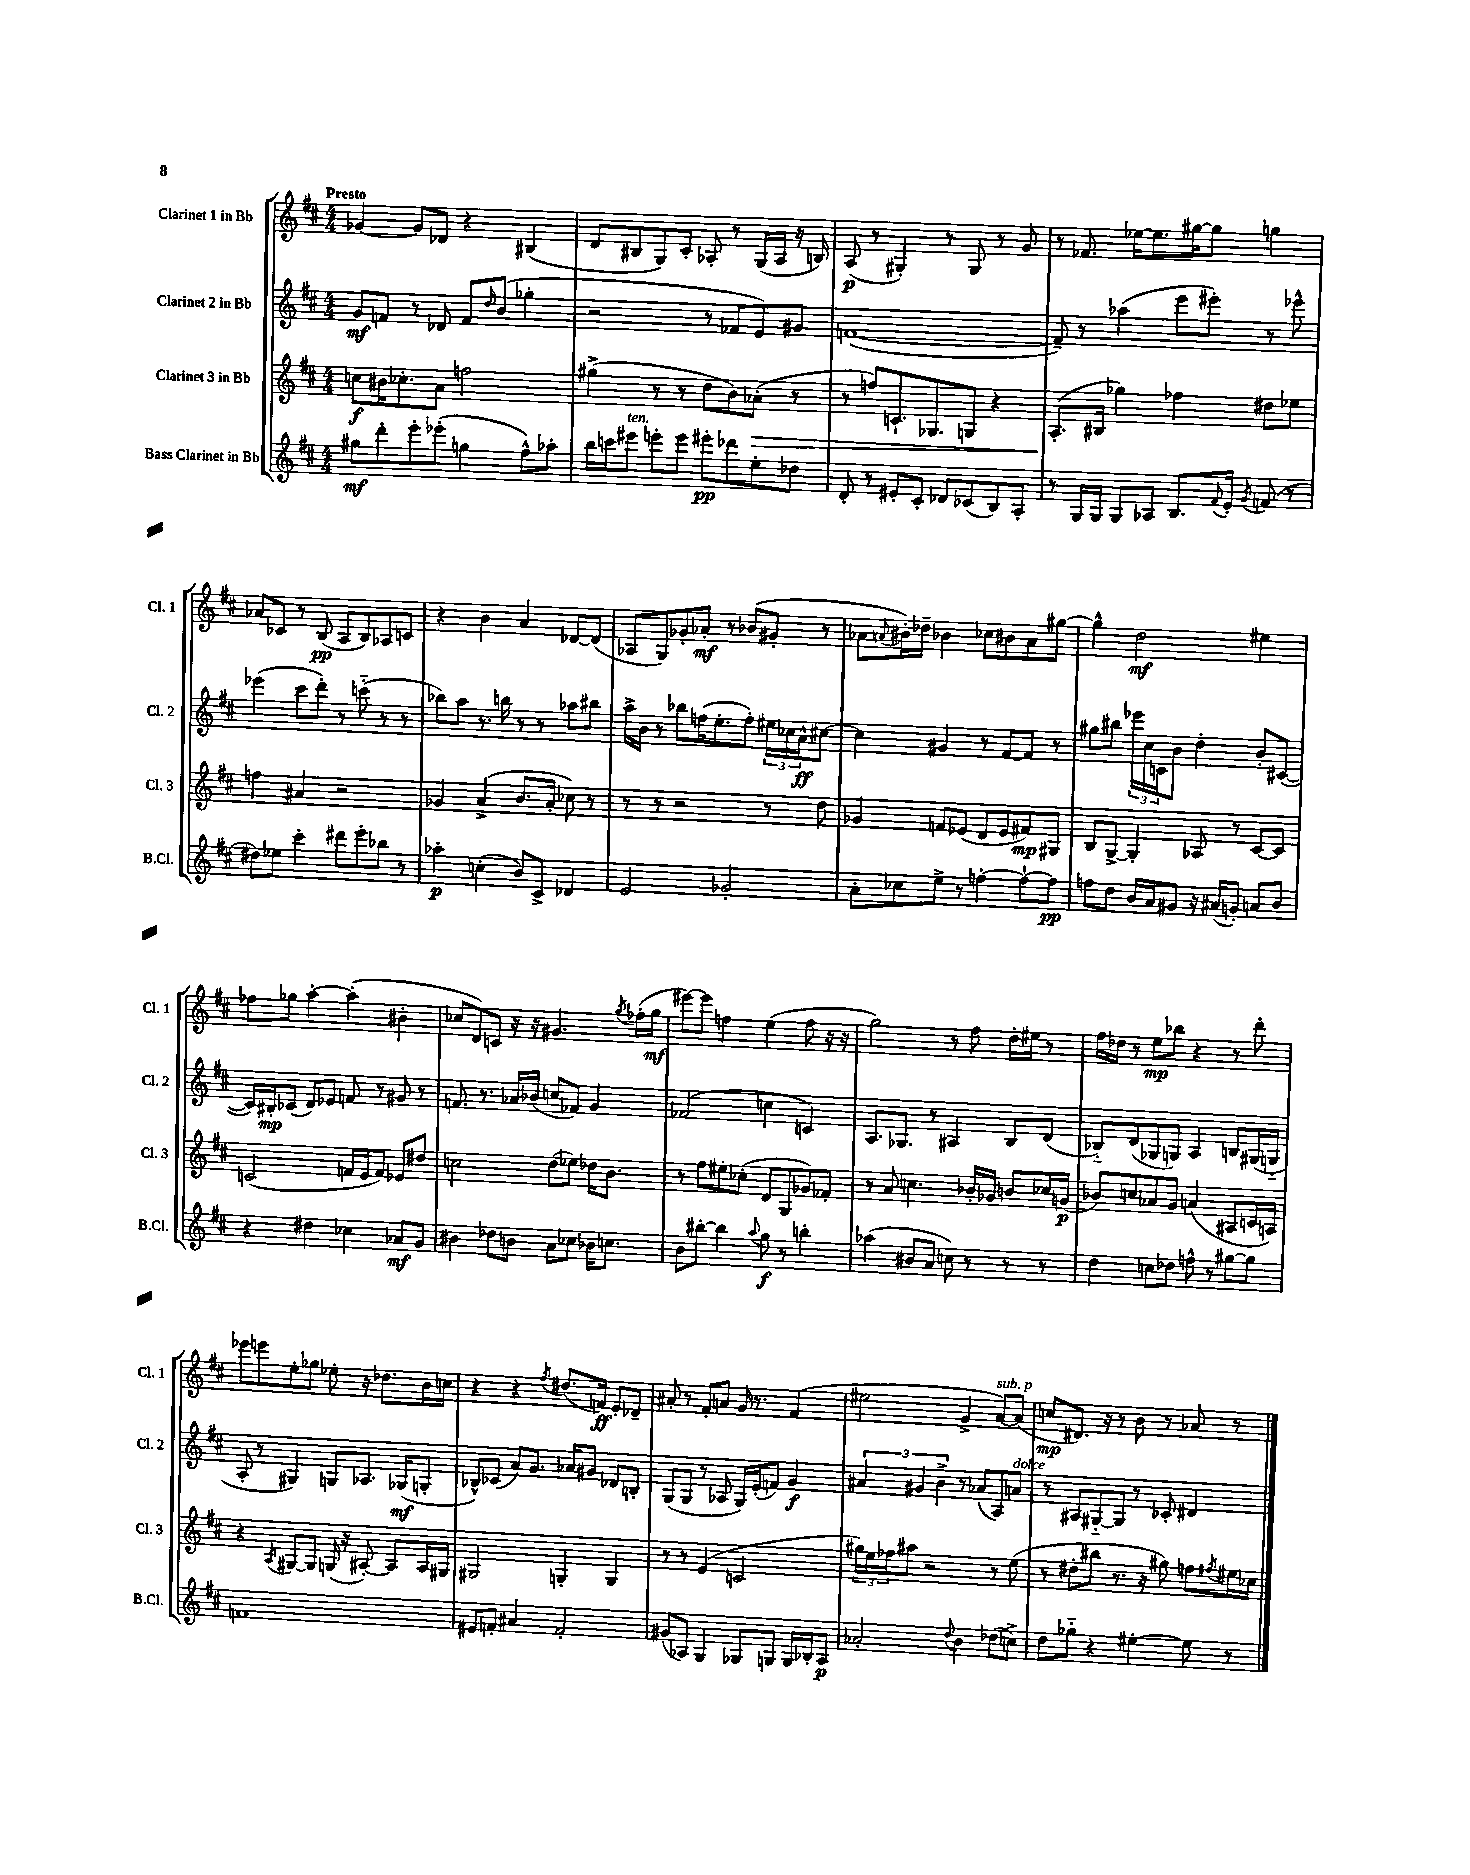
<<
\new StaffGroup <<
\new Staff = "s0" \with { instrumentName = "Clarinet 1 in Bb" shortInstrumentName = "Cl. 1" } {
    \clef treble \key d \major \numericTimeSignature \time 4/4 \tempo "Presto"
    ges'4~ ges'8 des'8 r4 bis4( |
    d'8 bis8 g8) cis'8-. aes8-. r8 g16( aes16 r16 b16) |
    a8\p( r8 gis4-.) r8 gis8 r8 g'8 |
    r8 fes'8. ees''16~ ees''8. gis''16~ gis''8 g''4 |
    aes'8 ces'8 r8 b8\pp( a8 b8) aes8 c'8 |
    r4 b'4 a'4 des'8~ des'8( |
    aes8 g8) ges'8-. aes'8-.\mf r8 bes'8( gis'8-. r8 |
    aes'8 \appoggiatura { a'8 } bis'16-.) des''16-- bes'4 ces''8 bis'8 a'8 gis''8~ |
    gis''4-^ d''2\mf eis''4 |
    fes''8 ges''8 a''4~-. a''4-.( bis'4-. |
    ces''8 d'8) c'8 r16 r16 gis'4. \acciaccatura { g''8 } fes''16-.( g''16\mf |
    eis'''8~) eis'''8 f''4 e''4( f''8 r16 r16 |
    g''2) r8 fis''8 d''16-. eis''16 r8 |
    fis''16 des''16 r8 e''8\mp bes''8 r4 r8 d'''8-. |
    ees'''8 e'''8 e''8-. ges''8 ees''8-. r16 des''8. b'16 c''16 |
    r4 r4 \acciaccatura { fis''8 } dis''8.( f'16\ff) e'8-. des'8-- |
    ais'8-. r8 fis'8-. a'8 g'16 r8. fis'4( |
    eis''2 g'4-> a'8~^\markup { \italic "sub. p" }) a'8( |
    c''8\mp dis'8.) r16 r8 b'8 r8 aes'8 r8 \bar "|." |
}
\new Staff = "s1" \with { instrumentName = "Clarinet 2 in Bb" shortInstrumentName = "Cl. 2" } {
    \clef treble \key d \major \numericTimeSignature \time 4/4
    g'8\mf f'8 r8 des'8 f'8 \grace { d''16 } b'8( ges''4-. |
    r2 r8 fes'8 e'8) gis'8 |
    f'1~( |
    f'8--) r8 aes''4( e'''8 eis'''8-.) r8 ees'''8-^ |
    ees'''4( cis'''8 d'''8-.) r8 c'''8-_( r8 r8 |
    bes''8) a''8 r8. b''16 r8 r8 aes''8 bis''8 |
    a''16-> b'16 r8 bes''8 f''16( e''8.-. f''8-.) \tuplet 3/2 { eis''16 ces''16 a'16-^\ff } cis''8~ |
    cis''4 gis'4 r8 fis'8~ fis'8 r8 |
    gis''8 bis''8 \tuplet 3/2 { ees'''16 cis''16 c'16 } b'8 d''4-. b'8-. cis'8~( |
    cis'16) bis16-.\mp ces'8( d'8) ees'8 f'8 r8 gis'8 r8 |
    f'8. r8. aes'16 bes'16( c''8 fes'8) g'4 |
    fes'2( c''4 c'4) |
    a8. ges8. r8 ais4 b8 d'8( |
    bes8-_) d'8( ges8 g8) a4 b8 gis16( g16-_ |
    a8-. r8 gis4) g8 aes8. ges16\mf( g8-. |
    bes8-^) ces'8( a'8) g'8. aes'16 gis'8 des'8 b8-. |
    g8( g8 r8 aes8 g16) e'16-.( f'8) g'4\f |
    \tuplet 3/2 { ais'4 gis'4 b'4-> } r8 aes'8( a8) a'8^\markup { \italic "dolce" } |
    r8 ais8 gis8~-_ gis8 r8 ces'8-. dis'4 \bar "|." |
}
\new Staff = "s2" \with { instrumentName = "Clarinet 3 in Bb" shortInstrumentName = "Cl. 3" } {
    \clef treble \key d \major \numericTimeSignature \time 4/4
    c''8\f bis'16 ces''8.-. a'8 f''2 |
    gis''4->( r8 r8 d''8 b'8) aes'8-.\>( r8 |
    r8 f''8) c'8.-! ges8. g8 r4 |
    a8.-.\!( bis16 ges''4) fes''4 dis''8 ees''8 |
    f''4 ais'4 r2 |
    ges'4 a'4->( b'8. a'16-. ces''8) r8 |
    r8 r8 r2 r8 d''8 |
    ges'4 f'8 ees'8( d'8 ees'8 fis'8\mp) gis8 |
    b8 g8~-> g4-. aes8 r8 cis'8~ cis'8 |
    c'2( f'16 e'16 f'8) ees'8 dis''8 |
    c''2 d''8( ees''8) des''16 b'8. |
    r8 fis''8 eis''8-. ces''8-.( d'8 g8 ges'8) fes'8-. |
    r8 a'8 c''4. bes'16-. ges'16 b'8 ces''16 g'16\p( |
    bes'8) c''8 aes'8 g'8 a'4( ais8 c'16 a16) |
    r4 \acciaccatura { a8 } gis8~ gis8 g16( r16 ais8~-.) ais8 ais16 gis16 |
    gis2 g4-. g4 |
    r8 r8 e'4( c'2 |
    \tuplet 3/2 { gis''16) e''16 fes''16 } ais''8 r2 r8 e''8( |
    r8 dis''8-. bis''8 r8. r16 gis''8) f''8 \acciaccatura { fis''8 } eis''16 ces''16 \bar "|." |
}
\new Staff = "s3" \with { instrumentName = "Bass Clarinet in Bb" shortInstrumentName = "B.Cl." } {
    \clef treble \key d \major \numericTimeSignature \time 4/4
    gis''8\mf d'''8-. e'''8-. ees'''8-.( g''4 fis''8-^) aes''8-. |
    b''16 c'''16 eis'''8^\markup { \italic "ten." } e'''8-. e'''8 eis'''8-.\pp des'''8 e''8-. des''8 |
    d'8-. r8 eis'8-. cis'8-. des'8 ces'8( b8) a8-. |
    r8 g16 g16 g8 aes8 b8. \appoggiatura { fis'8 } e'16-. \acciaccatura { g'8 } f'8( r8 |
    dis''8) ees''8 cis'''4-. dis'''8 e'''8-. bes''8 r8 |
    aes''4-.\p c''4-.( b'8) cis'8-> des'4 |
    e'2 ges'2-. |
    a'8-. ces''8 e''8-> r8 f''4~-. f''8~-! f''8\pp |
    f''8 d''8 b'16 a'16 gis'8 r16 ais'16( g'8-.) a'8 b'8 |
    r4 dis''4 ces''4 aes'8\mf g'8 |
    bis'4 des''8 b'8 a'8 ces''8 bes'16 c''8. |
    b'8 bis''8~-. bis''4 \appoggiatura { a''8 } g''8\f r8 b''4-. |
    aes''4( bis'8 a'8 c''8) r8 r8 r8 |
    d''4 c''8 des''8 f''8-^ r8 gis''8~ gis''8 |
    f'1 |
    eis'8 f'8-. ais'4 f'2-. |
    gis'8( aes8) g4 ges8 g8 g16 bes16-. aes8\p |
    aes'2-. \appoggiatura { d''8 } b'4 des''8( c''8->) |
    d''8 ges''8-_ r4 eis''4~-. eis''8 r8 \bar "|." |
}
>>
>>
\layout { \context { \Score \remove "Bar_number_engraver" } }
